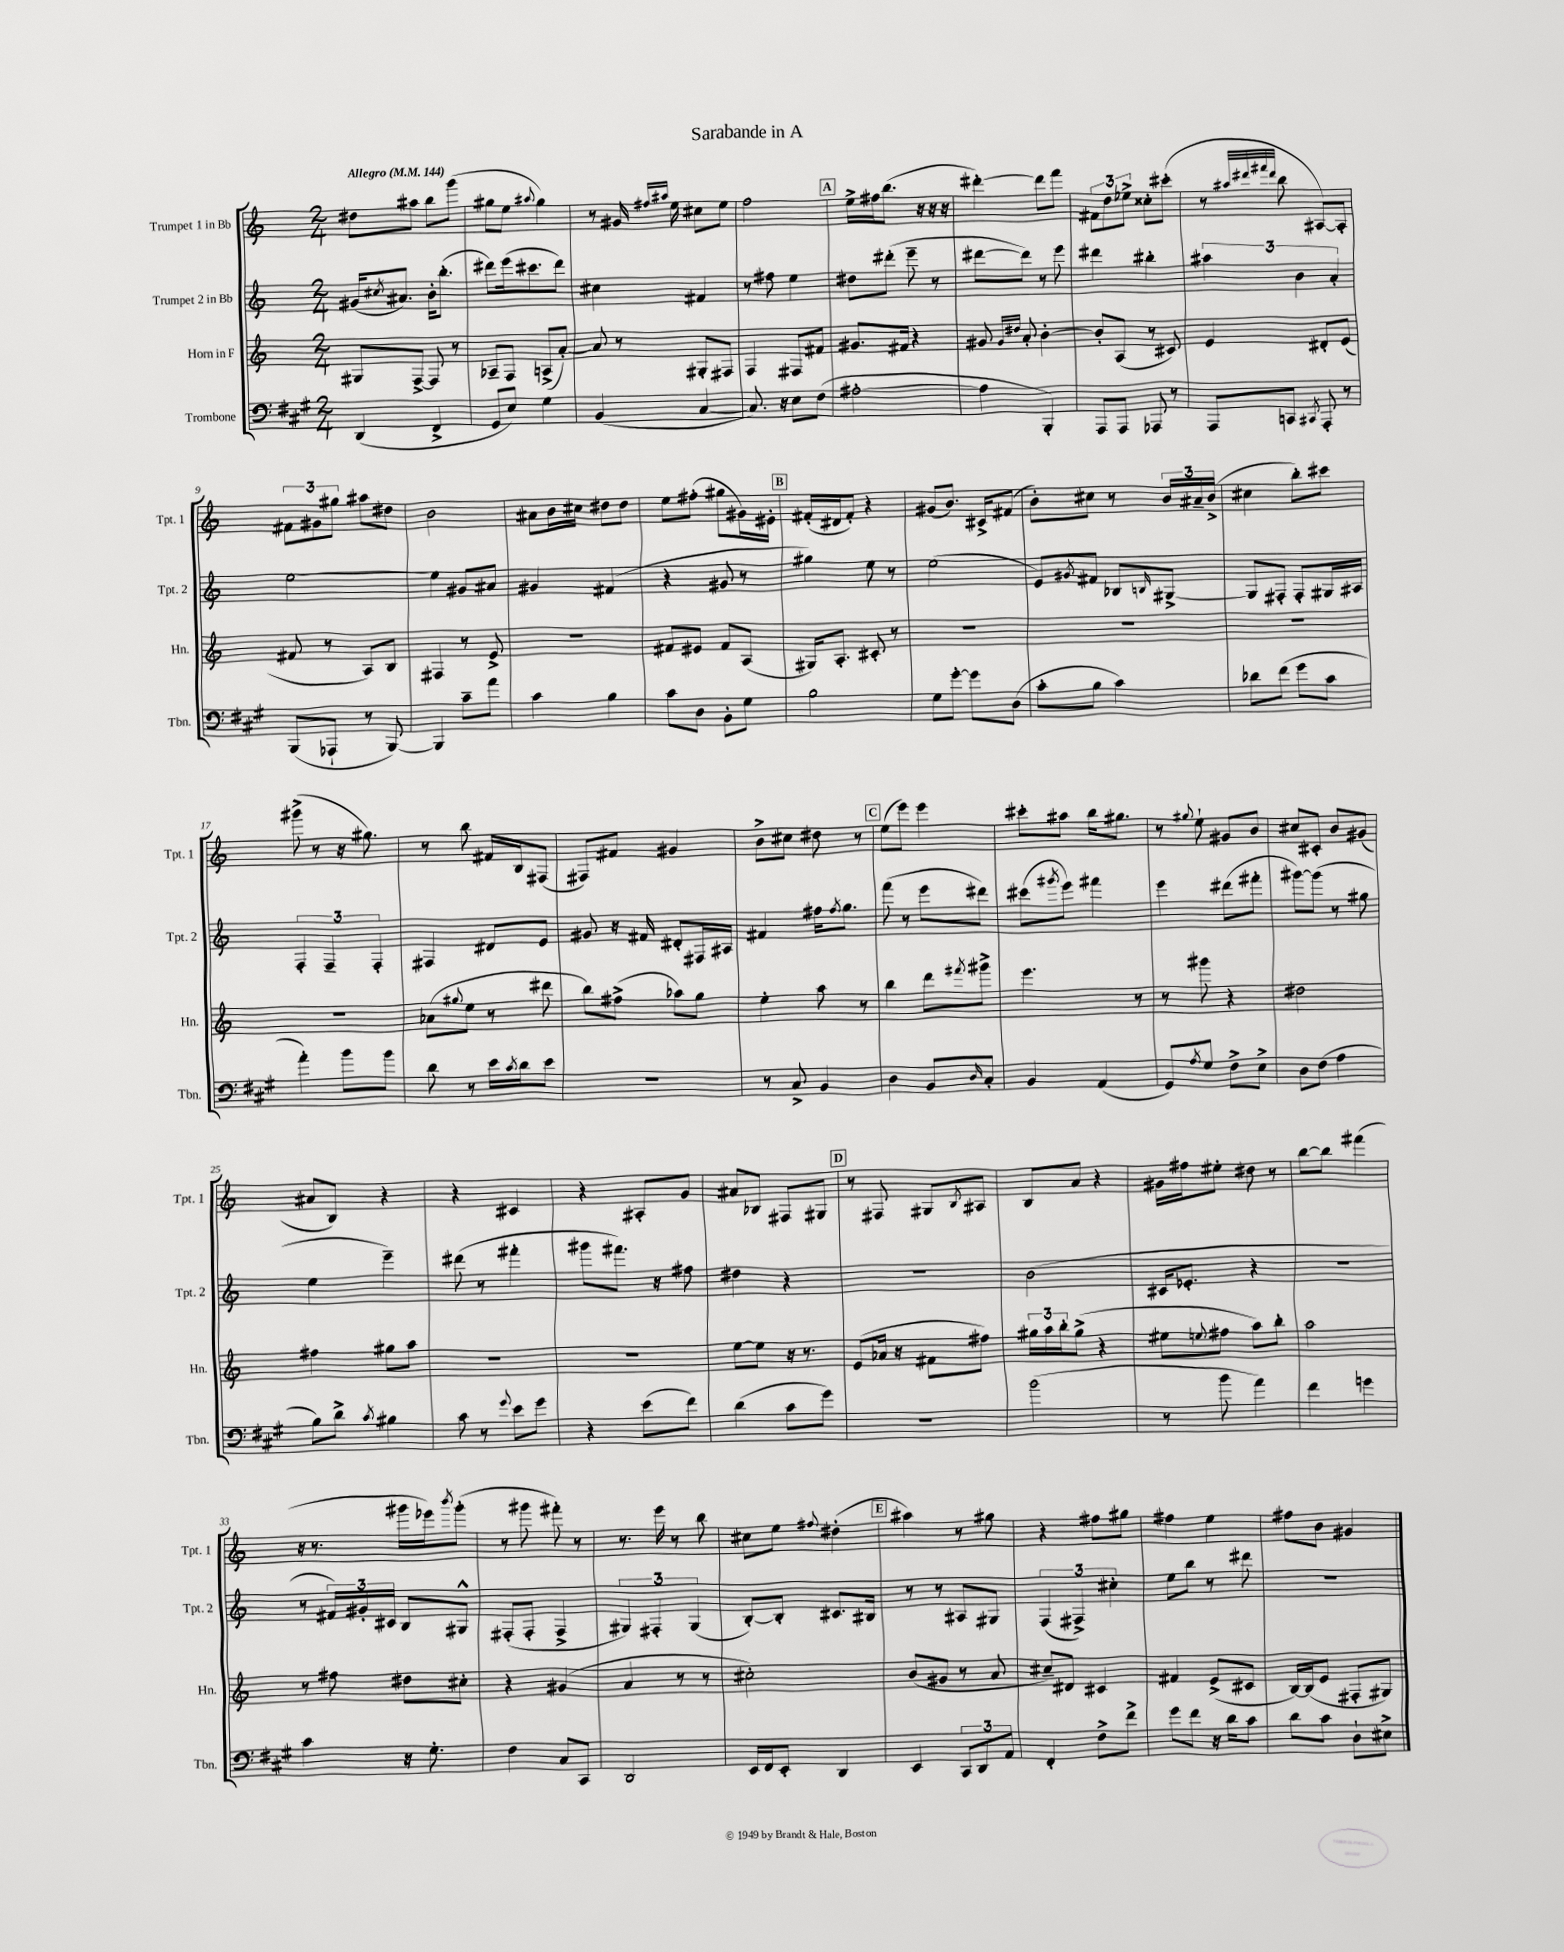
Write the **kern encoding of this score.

**kern	**kern	**kern	**kern
*staff4	*staff3	*staff2	*staff1
*clefF4	*clefG2	*clefG2	*clefG2
*k[f#c#g#]	*k[]	*k[]	*k[]
*M2/4	*M2/4	*M2/4	*M2/4
*MM144	*MM144	*MM144	*MM144
(4DD/	8G#/L	(16g#/LK	8dd#\L
.	.	8qcc#/	.
.	.	8.a#/J)	.
.	[8F^/J	.	8aa#\J
4FF#^/	8F/]	16b'\LK	8bb\L
.	.	(8.bb'\J	.
.	8r	.	(8ggg\J
=	=	=	=
8GG#/L	8A-~/L	8ddd#\L)	8gg#\L
8E/J)	8F/J	(16eee\k	8ee\J
.	.	8.ccc#\	.
.	.	.	8qqaa#/
4G#\	(8A^/L	.	4gg#\)
.	[8a'/J)	8ddd#\J)	.
=	=	=	=
(4BB/	8a/]	4cc#\	8r
.	8r	.	16g#/
.	.	.	16qqff#/LL
.	.	.	16qqaa#/JJ
.	.	.	16ee\
[4C#/	8G#'/L	4f#/	8cc#\L
.	8F#/J	.	8ee\J
=	=	=	=
8.C#/])	4F/	8r	2ff\
.	.	8ff#\	.
16r	.	.	.
8E\L	8F#/L	4ee\	.
(8F#\J	8f#/J	.	.
=	=	=	=
[2A#'\	8.g#/L	8dd#\L	16ee^\LL
.	.	.	16ff#\J
.	.	(8ddd#'\J	(8.bb\J
.	16f#/Jk	.	.
.	4r	8eee~\	.
.	.	.	16r
.	.	8r	16r
.	.	.	16r
=	=	=	=
4A#\]	8g#/	[8ddd#\L	[4ddd#'\)
.	16qqg#/LL	.	.
.	16qqdd#/JJ	.	.
.	8a'/	8ddd#\]J)	.
4BBB'/)	[4b'\	8r	8ddd#\]L
.	.	8eee\	8fff\J
=	=	=	=
8AAA/L	8b'/]L	4ddd#\	12f#\L
.	.	.	12dd\
8AAA/J	(8A/J	.	.
.	.	.	12ee-^\J
8AAA-/	8r	4bb#'\	8cc##'\L
8r	8c#/)	.	(8ccc#'\J
=	=	=	=
8AAA/L	4e/	6aa#\	8r
.	.	.	32qqaa#/LLL
.	.	.	32qqddd#/
.	.	.	32qqfff#/
.	.	.	32qqddd#/JJJ
8CC/J	.	.	8bb\
.	.	6b\	.
8qCC#/	.	.	.
8AAA'/	8d#'/L	.	[8A#/L)
.	.	6a'/	.
8r	(8e/J	.	8A#'/]J
=	=	=	=
(8BBB/L	8f#/	[2ee\	12f#\L
.	.	.	12g#\
8AAA-`/J	8r	.	.
.	.	.	12gg#\J
8r	8A/L)	.	8aa#\L
[8BBB/)	8B/J	.	8dd#\J
=	=	=	=
4BBB/]	4F#/	4ee\]	2b\
8c#~\L	8r	8g#/L	.
8a\J	8e^/	8a#/J	.
=	=	=	=
4c#\	2r	4g#/	8a#\L
.	.	.	16b\L
.	.	.	16cc#\JJ
4B\	.	(4f#/	8dd#\L
.	.	.	8dd#\J
=	=	=	=
8c#\L	8f#/L	4r	8ee\L
8D\J	8e#/J	.	(8ff#'\J
8BB'\L	8f#/L	8g#/	8gg#\L
8G#\J	(8A/J	8r	16g#\L)
.	.	.	16e#'\JJ
=	=	=	=
2B\	16G#/LK)	4gg#\)	(16f#'/LL
.	8.A'/J	.	16d#/J
.	.	.	8f#'/J)
.	8c#'/	8ee\	4r
.	8r	8r	.
=	=	=	=
8G#\L	2r	(2ee\	(8g#/L
[8g#'\J	.	.	8.b/J)
8g#\]L	.	.	.
.	.	.	16c#^/LK
(8D\J	.	.	(8f#/J
=	=	=	=
8c#'\L	2r	8e/L)	8b'\L)
.	.	8qg#/	.
8B\J	.	8f#/J	8cc#\J
4c#\)	.	8B-/L	8r
.	.	16qqB/	.
.	.	[8G#^/J	24b/LL
.	.	.	24a#~/
.	.	.	(24b^/JJ
=	=	=	=
8d-\L	2r	8G#/]L	4cc#\
(8f#\J	.	8F#'/J	.
8g#\L	.	8F#'/L	8bb'\L)
8c#\J	.	16G#/L	8ccc#\J
.	.	16A#/JJ	.
=	=	=	=
4a'\)	2r	6F'/	(8ggg#^\
.	.	.	8r
.	.	6F~/	.
8b\L	.	.	16r
.	.	.	8.gg#\)
.	.	6F'/	.
8b\J	.	.	.
=	=	=	=
8d\	(8a-\L	4F#/	8r
.	8qqgg#/	.	.
8r	8ee\J	.	8bb\
16e\LL	8r	8d#/L	16f#/LL
8qc#/	.	.	.
16d\J	.	.	16B/J
8e\J	8ddd#\	8e/J	(8F#/J
=	=	=	=
2r	8bb\L)	8g#/	8F#/L)
.	(8ff#^\J	16r	8f#/J
.	.	16f#/	.
.	8aa-\L)	8d#'/L	4g#/
.	8gg\J	16F#/L	.
.	.	16A#/JJ	.
=	=	=	=
8r	4ee'\	4f#/	8b^\L
8C#^/	.	.	8cc#\J
4BB/	8aa\	16ff#\LK	8dd#\
.	.	8qff#/	.
.	.	8.gg\J	.
.	8r	.	8r
=	=	=	=
4D\	4bb\	(8fff\	(8ee\L
.	.	8r	8eee\J)
8BB/L	8ddd\L	8eee\L	4eee\
16qqD/	8qfff#/	.	.
8C#'/J	8ggg#^\J	8ddd#\J)	.
=	=	=	=
4BB/	4.eee\	(8ccc#\L	8ccc#'\L
.	.	8qggg#/	.
.	.	8eee\J)	8aa#\J
(4AA/	.	4fff#\	16bb\LK
.	.	.	8.gg#\J
.	8r	.	.
=	=	=	=
8GG#/L)	8r	4eee\	8r
8qA/	.	.	8qqgg#/
8G#/J	8ggg#\	.	8ee`\
8F#^\L	4r	(8ddd#\L	8g#/L
8E^\J	.	8fff#'\J	8b/J
=	=	=	=
8D\L	2dd#\	[8ggg#\L)	8cc#/L
(8F#\J	.	(8ggg#\]J	8c#'/J
4A\	.	8r	8b/L
.	.	8gg#\	(8g#/J
=	=	=	=
8B\L)	4ff#\	4ee\	8a#/L
8d^\J	.	.	8B/J)
8qc#/	.	.	.
4B#\	8gg#\L	4eee~\)	4r
.	8aa\J	.	.
=	=	=	=
8c#\	2r	(8ddd#\	4r
8r	.	8r	.
8qqg#/	.	.	.
8e\L	.	4fff#'\	4c#/
8g#\J	.	.	.
=	=	=	=
4r	2r	8ggg#\L	4r
.	.	8.fff#\J)	.
(8e\L	.	.	8A#'/L
.	.	16r	.
8f#\J)	.	8ff#\	8g/J
=	=	=	=
(4d\	[8ee\L	4dd#\	8a#/L
.	8ee\]J	.	8B-/J
8c#\L	16r	4r	8F#/L
.	8.r	.	.
8g#\J)	.	.	8G#/J
=	=	=	=
2r	(8e/L	2r	8r
.	16a-/Jk	.	8F#/
.	16r	.	.
.	8f#\L	.	8G#/L
.	.	.	8qB/
.	8ff#\J)	.	8A#/J
=	=	=	=
(2b\	24gg#\LL	(2b\	8B/L
.	24aa\	.	.
.	24bb'\J	.	.
.	(8gg#^\J	.	8a/J
.	4r	.	4r
=	=	=	=
8r	8ee#\L	16c#/LK	16g#\LL
.	.	8.e-'/J	16ff#\J
.	8qqee/	.	.
8b\	8ff#\J	.	8ee#'\J
4a\)	8aa\L)	4r	8dd#\
.	8bb'\J	.	8r
=	=	=	=
4f#\	2aa\	2r	[8bb\L
.	.	.	8bb\]J
4g\	.	.	(4fff#\
=	=	=	=
4c#\	8r	8r	16r
.	.	.	8.r
.	8ff#\	24f#/LL)	.
.	.	24g#'/	.
.	.	24c#/JJ	.
16r	8dd#\L	8B/L	16ggg#\LL
8.G#'\	.	.	16eee-\J)
.	.	.	8qbbb/
.	8cc#'\J	8G#^^/J	(8ggg#'\J
=	=	=	=
4F#\	4r	(8F#'/L	8r
.	.	8F#'/J	8ggg#\
8C#/L	(4g#/	4F#^/	8fff#'\)
8CC#/J	.	.	8r
=	=	=	=
2DD/	4a/	6G#/)	8.r
.	.	6F#'/	.
.	.	.	16eee\
.	8r	.	8r
.	.	(6G#/	.
.	8r	.	8bb\
=	=	=	=
16EE/LL	2cc#'\)	[8B'/L)	8cc#\L
16FF#/J	.	.	.
8EE'/J	.	8B'/]J	8ee\J
.	.	.	8qqff#/
4DD/	.	8.c#/L	(4dd#'\
.	.	16B#/Jk	.
=	=	=	=
4EE/	(8b/L	8r	4aa#\)
.	8g#/J	8r	.
12CC#/L	8r	8A#/L	8r
12DD/	.	.	.
.	8a/	8G#/J	8gg#\
12AA/J	.	.	.
=	=	=	=
4FF#'/	8cc#~/L)	(6F/	4r
.	8d#/J	.	.
.	.	6F#^/)	.
8F#^\L	4c#/	.	8ff#\L
.	.	6cc#'\	.
8f#^\J	.	.	8gg#\J
=	=	=	=
8g#\L	4f#/	8ee\L	4ff#\
8f#\J	.	8bb\J	.
16r	(8e^/L	8r	4ee\
16d\LK	.	.	.
8c#\J	8c#/J	8ddd#\	.
=	=	=	=
8d\L	[16B/LL)	2r	8ff#\L
.	(16B/]J	.	.
8c#\J	8e/J	.	8b\J
8D`\L	8F#'/L	.	4g#/
8E#^\J	8G#/J)	.	.
==	==	==	==
*-	*-	*-	*-
